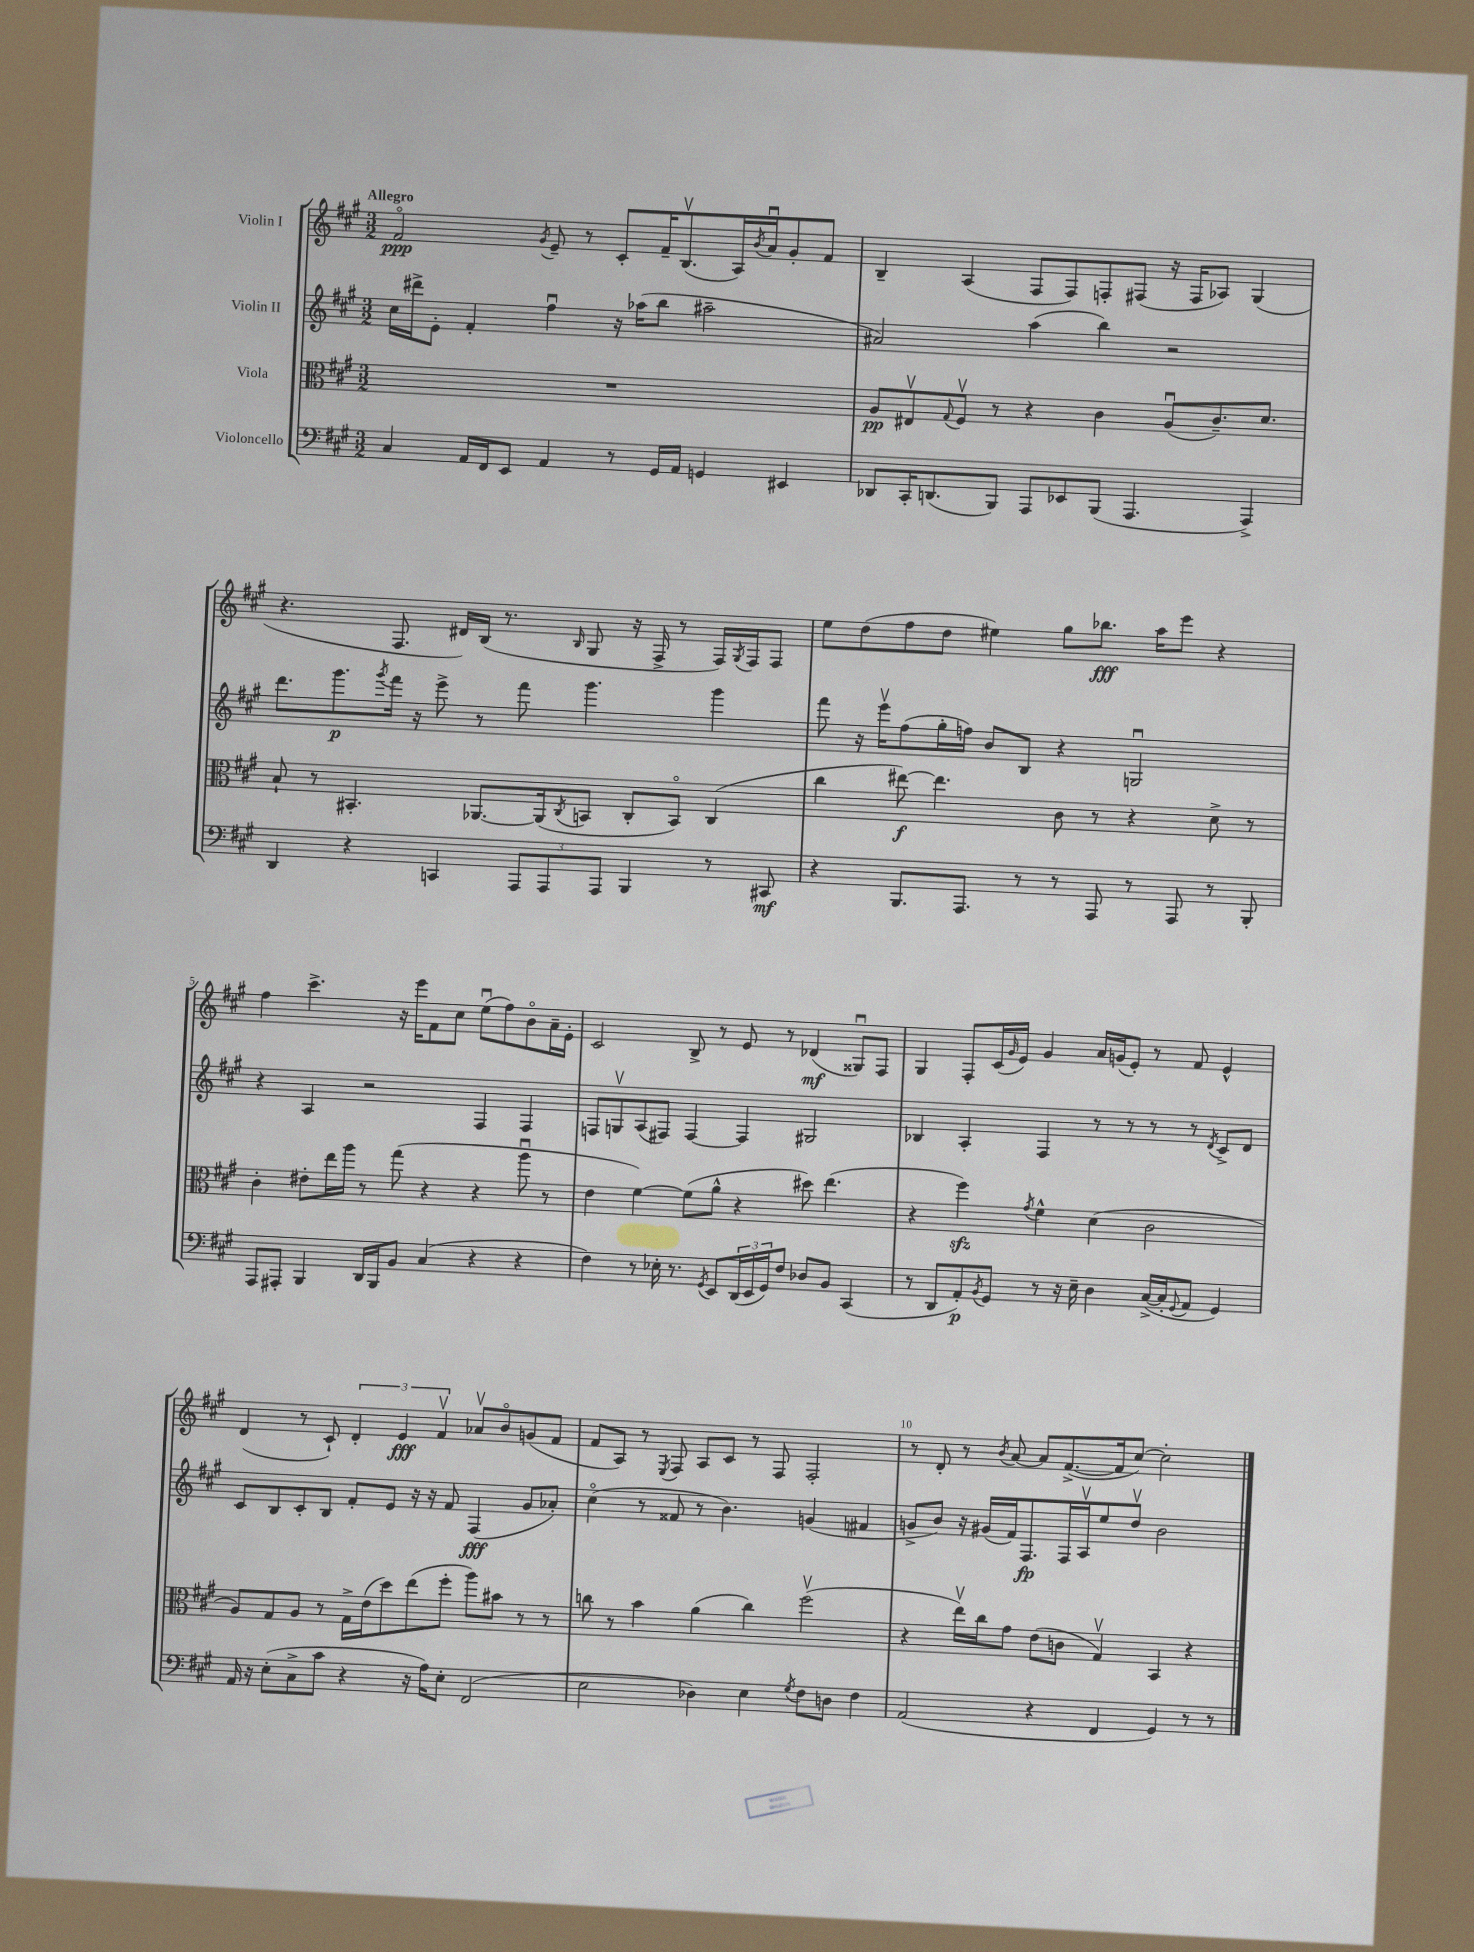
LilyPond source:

<<
\new StaffGroup <<
\new Staff = "s0" \with { instrumentName = "Violin I" } {
    \clef treble \key a \major \numericTimeSignature \time 3/2 \tempo "Allegro"
    fis'2\flageolet\ppp \acciaccatura { gis'8 } e'8-- r8 cis'8-. fis'16-- b8.\upbow( a16) \acciaccatura { b'8 } a'16\downbow gis'8-. fis'8 |
    b4-- a4( fis8 fis8) f8-. fis8( r16 fis16 aes8) gis4( |
    r4. fis8. dis'16) b16( r8. \grace { b16 } gis8 r16 fis16-> r8 fis16) \acciaccatura { gis8 } fis16 fis8 |
    e''8 d''8( fis''8 d''8 eis''4) gis''8 bes''8.\fff a''16 e'''8 r4 |
    fis''4 cis'''4.-> r16 e'''16 fis'8 cis''8 e''8\downbow( fis''8) b'8\flageolet a'16-- e'16-. |
    cis'2 b8-> r8 e'8 r8 des'4\mf( gisis8\downbow) fis8 |
    gis4 fis8-. cis'16( \grace { gis'16 } e'16) gis'4 a'16 g'16( e'8-.) r8 fis'8 e'4-^ |
    d'4( r8 cis'8-!) \tuplet 3/2 { d'4-. e'4\fff fis'4\upbow } aes'8\upbow b'8\flageolet g'8( fis'8 |
    fis'8 a8) r8 \acciaccatura { e8 } fis8 a8 cis'8 r8 fis8 fis2-. |
    r8 d'8-. r8 \acciaccatura { b'8 } a'8~ a'8 fis'8.~->( fis'16 cis''8~) cis''2-. \bar "|." |
}
\new Staff = "s1" \with { instrumentName = "Violin II" } {
    \clef treble \key a \major \numericTimeSignature \time 3/2
    cis''16 dis'''16-> e'8-. fis'4-. fis''4\downbow r16 aes''16( b''8 ais''2-- |
    ais'2) a''4( b''4) r2 |
    d'''8. gis'''8.\p \acciaccatura { gis'''8 } fis'''16 r16 e'''8-> r8 fis'''8 gis'''4. gis'''4 |
    fis'''8 r16 e'''16\upbow fis''8( gis''16-. f''16) b'8 b8 r4 g2\downbow |
    r4 a4 r2 fis4 fis4 |
    f8 g8\upbow a8( fis8) fis4~ fis4 gis2 |
    bes4 a4-. fis4 r8 r8 r8 r8 \acciaccatura { d'8 } cis'8-> d'8 |
    cis'8 b8 cis'8-. b8 fis'8-. e'8 r16 r16 fis'8 fis4\fff( gis'8 aes'8-.) |
    cis''4\flageolet( r8 fisis'8 r8 b'4.) g'4( fis'4 |
    g'8-> b'8) r16 gis'16( fis'16) fis8.\fp fis16 a16\upbow e''8 d''8\upbow b'2 \bar "|." |
}
\new Staff = "s2" \with { instrumentName = "Viola" } {
    \clef alto \key a \major \numericTimeSignature \time 3/2
    R1. |
    a8\pp eis8\upbow \appoggiatura { gis8 } fis8\upbow r8 r4 cis'4 a8\downbow( cis'8.--) d'8. |
    b8-! r8 bis,4.-. aes,8.~ aes,16( \acciaccatura { cis8 } b,8 cis8-. b,8\flageolet) cis4( |
    cis''4 eis''8~\f) eis''4. cis'8 r8 r4 d'8-> r8 |
    cis'4-. eis'8-. e''16 a''16 r8 gis''8( r4 r4 a''8\downbow r8 |
    e'4 fis'4~) fis'8( a'8-^ r4 dis''8) e''4.( |
    r4 fis''4\sfz) \acciaccatura { gis'8 } fis'4-^ d'4( cis'2 |
    a8) gis8 a8 r8 gis16-> e'16( d''8) e''8( fis''8-. a''8) bis'8 r8 r8 |
    c''8 r8 b'4 a'4( c''4) fis''2\upbow( |
    r4 e''16\upbow) cis''16 gis'8 e'8( c'8 gis4\upbow) b,4 r4 \bar "|." |
}
\new Staff = "s3" \with { instrumentName = "Violoncello" } {
    \clef bass \key a \major \numericTimeSignature \time 3/2
    cis4 a,16 fis,16 e,8 a,4 r8 gis,16 a,16 g,4 eis,4 |
    des,8 cis,16-. d,8.( b,,8) a,,8 ees,8 b,,8( a,,4. a,,4->) |
    d,4 r4 c,4 \tuplet 3/2 { a,,8 a,,8 a,,8 } b,,4 r8 cis,8\mf |
    r4 b,,8. a,,8. r8 r8 a,,8 r8 a,,8 r8 b,,8-. |
    a,,8 ais,,8-. b,,4 d,16 b,,16 b,8 cis4( r4 r4 |
    fis4) r8 ees16-. r8. \acciaccatura { gis,8 } e,8 \tuplet 3/2 { d,16( e,16 gis,16) } fis8 des8 b,8 cis,4( |
    r8 d,8 a,8-.\p) \acciaccatura { b,8 } gis,8 r8 r16 e16-- d4 cis16~->( cis16-. \appoggiatura { gis,8 } a,8 gis,4) |
    a,16 r16 e8-.( cis8-> cis'8 r4 r16 a16) e8-. fis,2( |
    e2 des4) e4 \acciaccatura { gis8 } fis8 d8 fis4 |
    a,2( r4 fis,4 gis,4) r8 r8 \bar "|." |
}
>>
>>
\layout { \context { \Score \override BarNumber.break-visibility = ##(#f #t #t) barNumberVisibility = #(every-nth-bar-number-visible 5) } }
